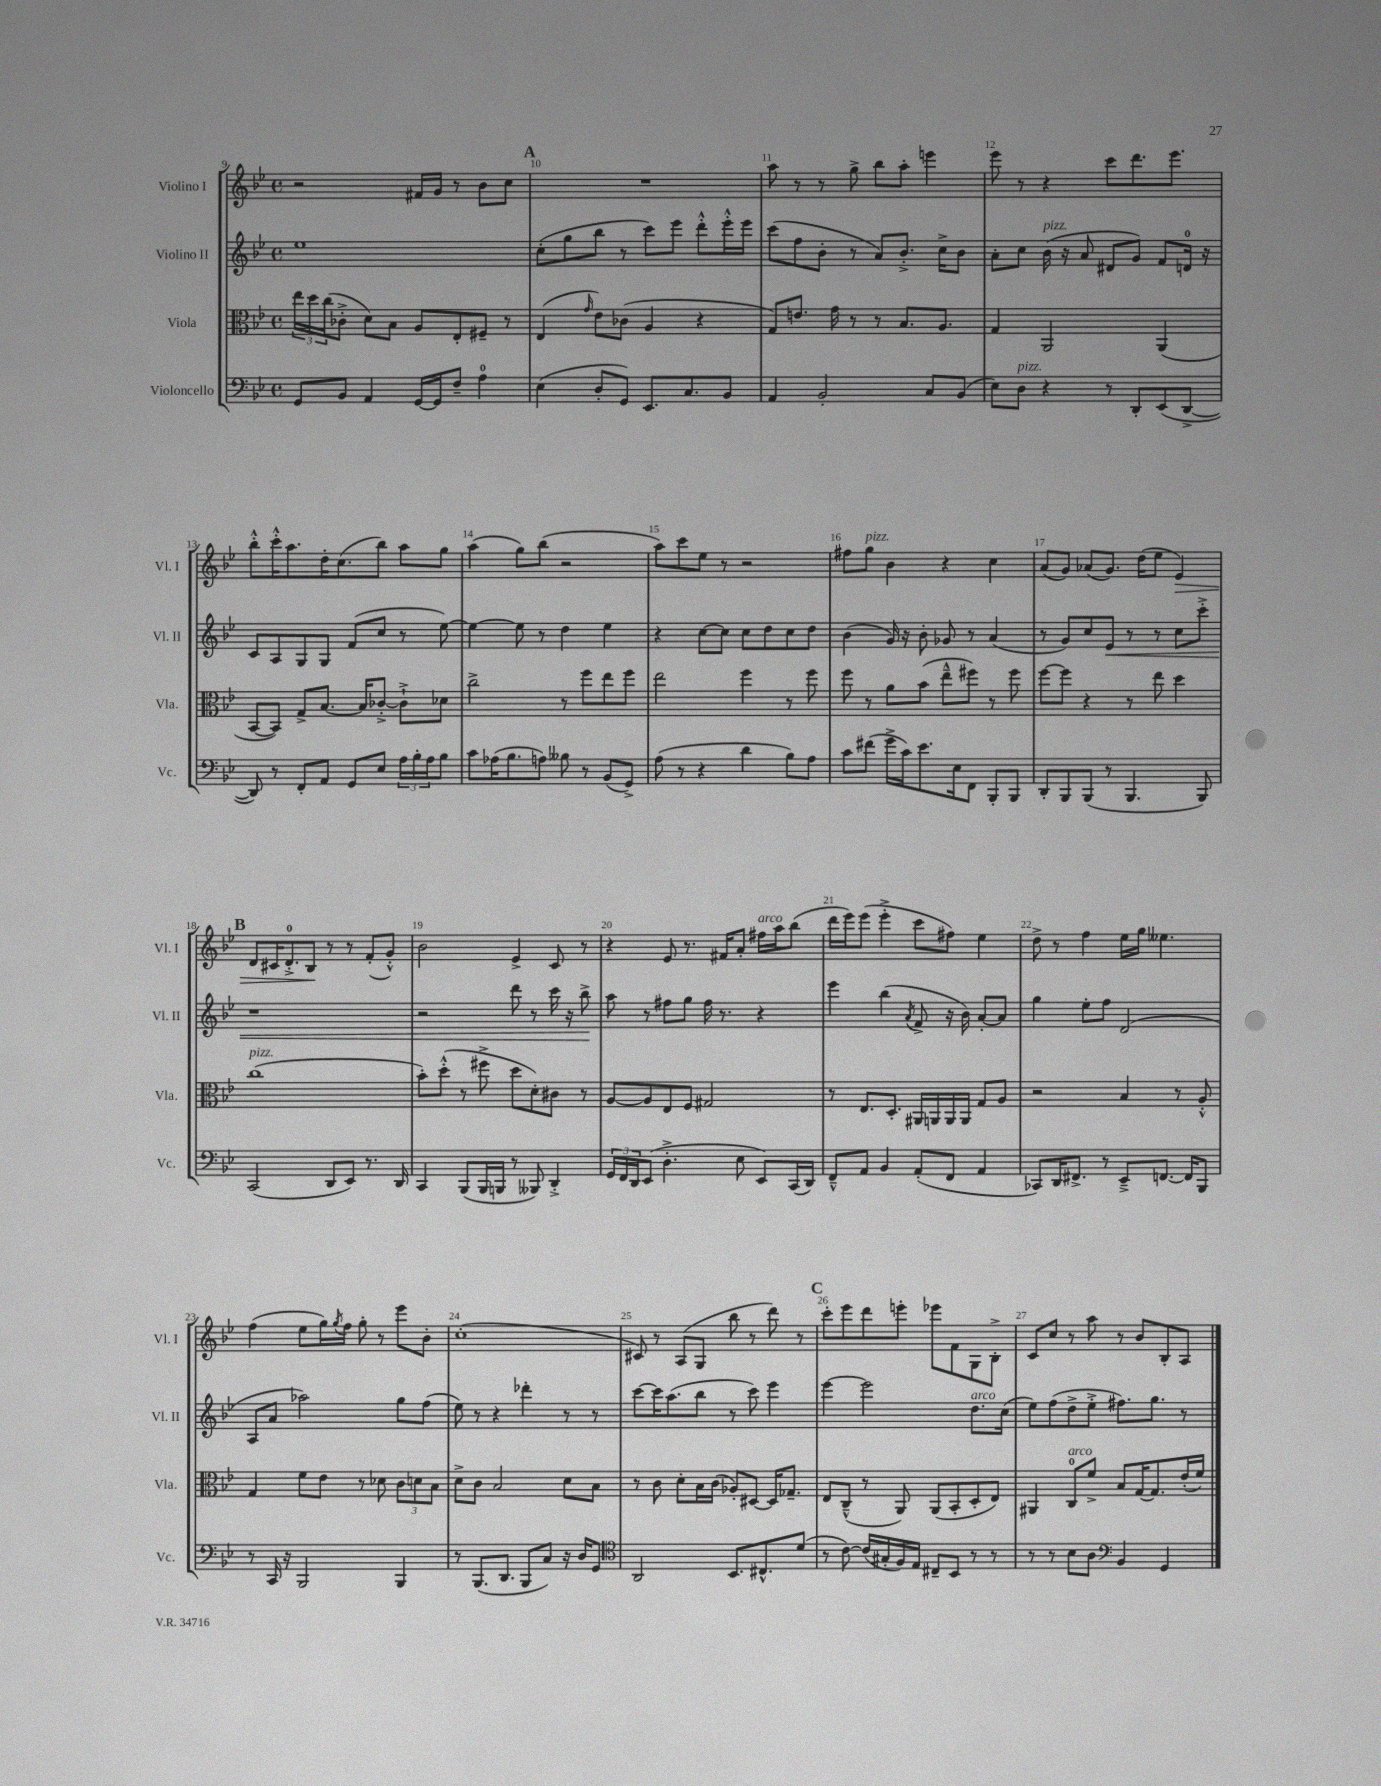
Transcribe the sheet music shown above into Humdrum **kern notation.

**kern	**kern	**kern	**kern
*staff4	*staff3	*staff2	*staff1
*clefF4	*clefC3	*clefG2	*clefG2
*k[b-e-]	*k[b-e-]	*k[b-e-]	*k[b-e-]
*M4/4	*M4/4	*M4/4	*M4/4
*met(c)	*met(c)	*met(c)	*met(c)
8GG	24ee-	1ee-	2r
.	24dd	.	.
.	(24cc	.	.
8BB-	8c-'^	.	.
4AA	8d)	.	.
.	8B-	.	.
[16GG	8A	.	16f#
16GG]	.	.	16g
8F~	8E-'	.	8r
4A	8F#~	.	8b-
.	8r	.	8cc
=	=	=	=
(4E-	(4E-	(8cc'	1r
.	.	8gg	.
.	16qqg	.	.
8D'	8e-)	8bb-	.
8GG)	(8c-	8r	.
8.EE-	4A	8ccc)	.
.	.	8eee-	.
8.C	.	.	.
.	4r	8ddd'^^	.
8BB-	.	16eee-'^^	.
.	.	16eee-	.
=	=	=	=
4AA	8G)	(8ccc	8aa
.	8.e	8ff	8r
2BB-'	.	8b-'	8r
.	16g	.	.
.	8r	8r	8gg^
.	8r	8a)	8bb-
.	8.B-	8.b-'^	8aa'
8C	.	.	4eee
.	8.A	16cc^	.
(8BB-	.	8b-	.
=	=	=	=
8E-)	4G	8a'	8eee-
8D	.	8cc	8r
4r	2AA	(16b-	4r
.	.	16r	.
.	.	8a	.
8r	.	8d#	8ccc
8DD'	.	8g)	8.ddd
(8EE-	(4AA	8f	.
.	.	.	8.eee-
[8DD^	.	16d	.
.	.	16r	.
=	=	=	=
8DD])	[8BB-	8c	8bb-'^^
8r	8BB-])	8A	16ccc'^^
.	.	.	8.aa
8FF'	8G^	8G	.
8AA	[8.B-	8G	16dd'
.	.	.	(8.cc
8GG	.	(8f	.
.	16B-]	.	.
8E-	[8c-'^	8cc	8bb-)
24A	8c-`^]	8r	8aa
24B-'	.	.	.
24A	.	.	.
8B-	8d-	[8ee-)	8gg
=	=	=	=
8c	2cc^	4ee-_	(4aa
(16A-	.	.	.
8.B-	.	.	.
.	.	8ee-]	8gg)
8A)	.	8r	(8bb-
8B--	8r	4dd	2r
8r	8ff	.	.
(8BB-	8ee-	4ee-	.
8GG^)	8ff	.	.
=	=	=	=
(8A	2ee-	4r	8aa)
8r	.	.	8ccc
4r	.	[8cc	8ee-
.	.	8cc]	8r
4d	4ff	8cc	2r
.	.	8dd	.
8B-)	8r	8cc	.
8A	8ff	8dd	.
=	=	=	=
8c	8ff	(4b-	8ff#
(8f#	8r	.	8gg
16g^	8a	16g)	4b-
16c)	.	16r	.
8.e-	(8b-	8b-'	.
.	8ee-~^^	8g-	4r
16E-	.	.	.
8FF	8ff#)	8r	.
8BBB-'	8r	(4a	4cc
8BBB-	8ff#	.	.
=	=	=	=
8DD'	[8ff	8r	(8a
8BBB-	8ff]	8g)	8g)
(8BBB-	4r	8cc	(8a-
8r	.	8e-	8.g)
4.BBB-	8r	8r	.
.	.	.	(16dd
.	8ee-	8r	8ee-
.	4dd	8cc	4e-)
8BBB-)	.	8ccc'^	.
=	=	=	=
(2CC	(1cc	1r	8d
.	.	.	16c#
.	.	.	8.d'^
.	.	.	8B-
8DD	.	.	8r
8EE-)	.	.	8r
8.r	.	.	(8f'
.	.	.	8g'^^)
16DD	.	.	.
=	=	=	=
4CC	8b-')	2r	2b-
.	(8dd'^^	.	.
(8BBB-	8r	.	.
16BBB-	8ff#^	.	.
16BBB	.	.	.
8r	8dd	8ddd	4e-^
8BBB--)	8d')	8r	.
4DD'^	8c#	16ccc	8c
.	.	16r	.
.	8r	8bb-^	8r
=	=	=	=
24GG	[8A	8aa	4r
24FF	.	.	.
24DD	.	.	.
(8EE-	8A]	8r	.
4.D'^	8E-	8ff#	8e-
.	8F	8gg	8.r
.	2G#	16ff#	.
.	.	8.r	16f#
8E-	.	.	8a'
8EE-)	.	4r	16ff#
.	.	.	16aa
(16CC	.	.	(8bb-
16DD)	.	.	.
=	=	=	=
8FF~^^	8r	4eee-	16ddd
.	.	.	16eee-)
8AA	8.E-	.	(8eee-
4BB-	.	(4bb-	4eee-'^
.	8.D'	.	.
.	.	8qa	.
(8AA'	16AA#	8f^	8ccc
.	16AA	.	.
8FF	16AA	16r	8ff#)
.	16AA	16b-)	.
4AA	8G	[8a'	4ee-
.	8A	8a]	.
=	=	=	=
8CC-)	2r	4gg	8dd^
16DD	.	.	8r
8.FF#^	.	.	.
.	.	8ee-'	4ff
8r	.	8ff	.
8EE-~^	4B-	(2d	16ee-
.	.	.	16gg
[8.FF	.	.	4.ee--
.	8r	.	.
16FF]	.	.	.
8BBB-	8A'^^	.	.
=	=	=	=
8r	4G	8A	(4ff
16CC	.	8a	.
16r	.	.	.
2BBB-	8f	2aa-)	8ee-
.	8e-	.	16gg)
.	.	.	8qgg
.	.	.	16ff
.	8r	.	8gg'
.	8d-	.	8r
4BBB-	12c	8gg	8eee-
.	12d	.	.
.	.	(8ff	8b-'
.	12B-	.	.
=	=	=	=
8r	8d^	8ee-)	(1cc'
(8.BBB-	8c	8r	.
.	2B-	4r	.
8.DD	.	.	.
8BBB-	.	4ddd-'	.
8C)	.	.	.
16r	8d	8r	.
16D	.	.	.
8GG	8B-	8r	.
=	=	=	=
*clefC4	*	*	*
2AA	8r	[8ccc	8c#)
.	8c	16ccc]	8r
.	.	(8.aa	.
.	8d'	.	(8A
.	16B-	8bb-	8G
.	(16c	.	.
8.BB-	8A-')	8r	8bb-
.	[8D#	8ccc)	8r
8.C#^^	.	.	.
.	16D#]	4eee-	8ddd)
.	8.G-~	.	.
(8d	.	.	8r
=	=	=	=
8r	8E-	[4eee-	8ccc'
[8c)	(8C~^^	.	8eee-
(16c]	8r	2eee-]	8ddd
16G#'	.	.	.
16F)	8AA)	.	8eee'
16E-	.	.	.
8C#~	(8AA	.	8eee-
8BB-	8BB-'	.	8f
8r	8D'	8.dd	8G
8r	8E-)	.	8B-'^
.	.	(16cc	.
=	=	=	=
8r	4AA#	8ee-)	8c
8r	.	(8ff	8cc
8B-	8C	8dd^	8r
8A	8f^	8ee-'^	8aa
*clefF4	*	*	*
4BB-	8B-	8.ff#)	8r
.	[16G	.	8b-
.	8.G]	8.gg	.
4GG	.	.	8B-'
.	(16e-'	8r	8A
.	16f)	.	.
==	==	==	==
*-	*-	*-	*-
